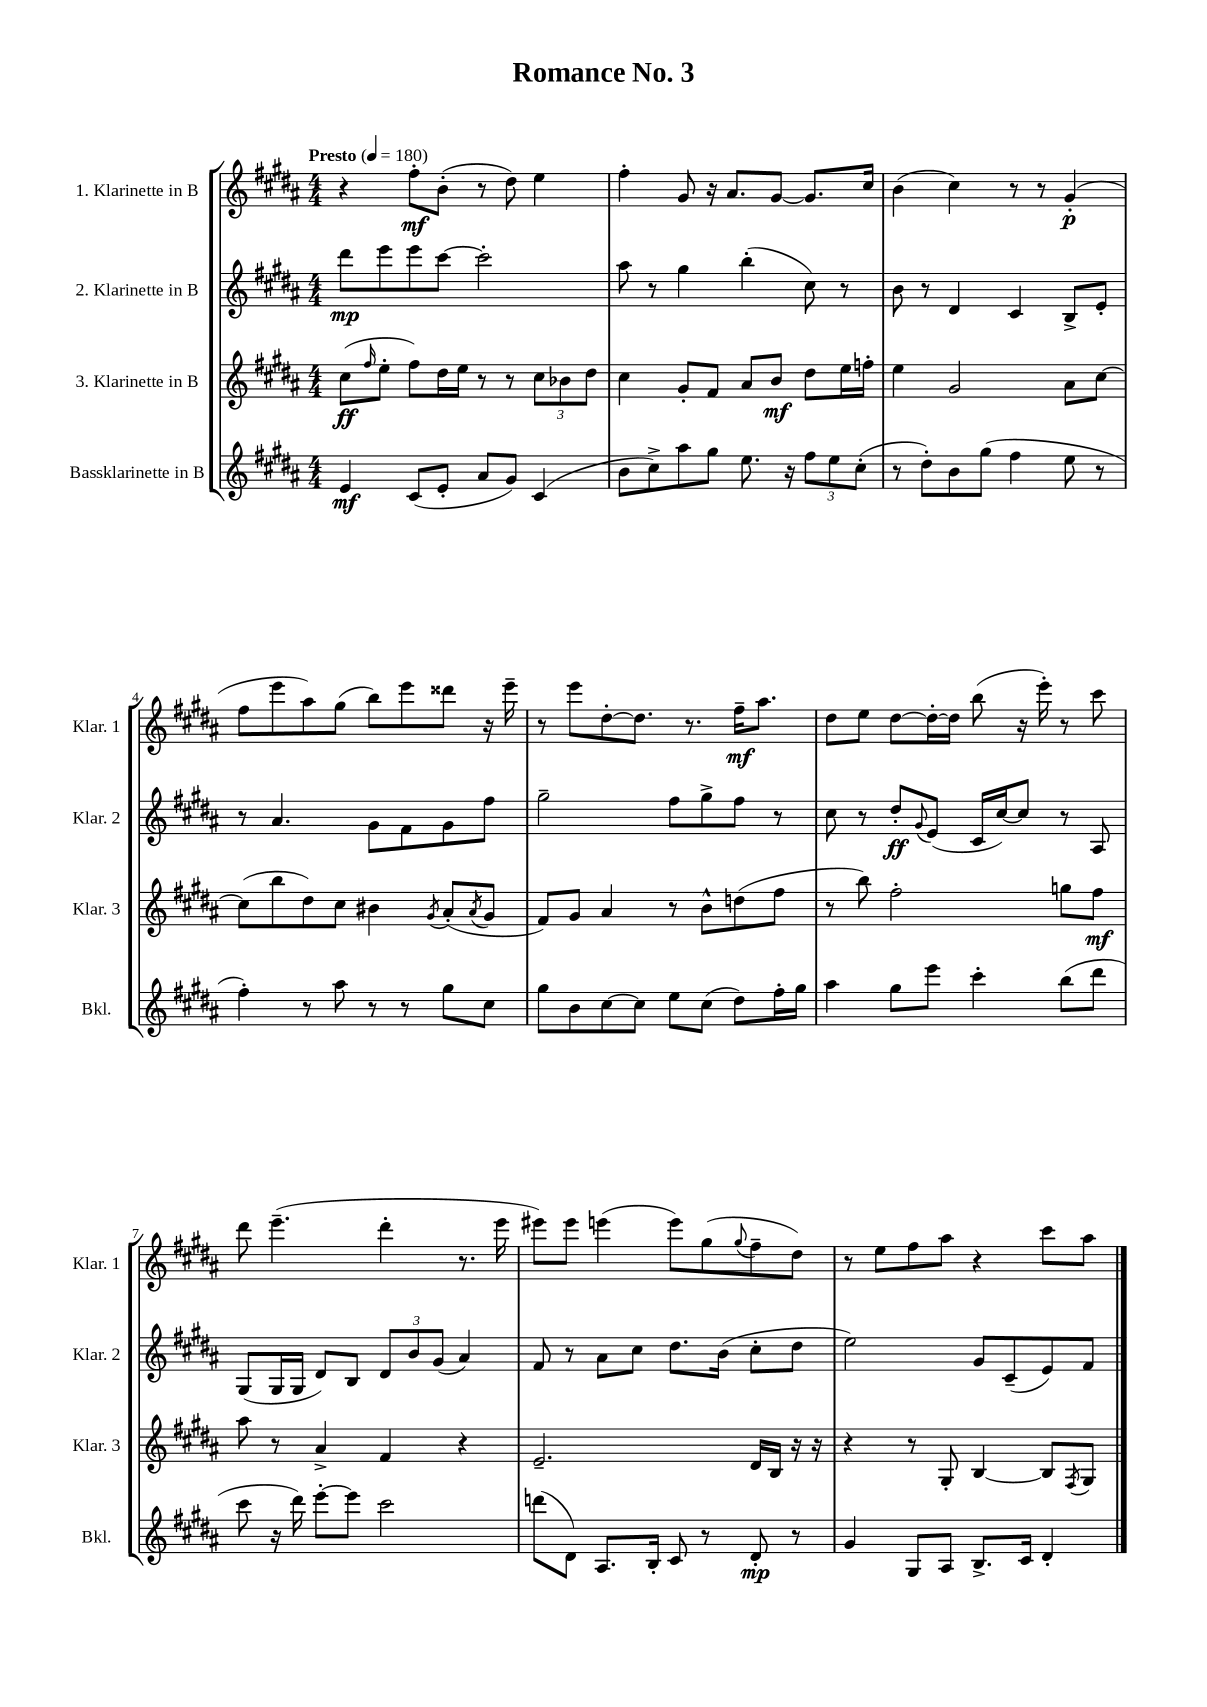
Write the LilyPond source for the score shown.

\header { title = "Romance No. 3" }
<<
\new StaffGroup <<
\new Staff = "s0" \with { instrumentName = "1. Klarinette in B" shortInstrumentName = "Klar. 1" } {
    \clef treble \key b \major \numericTimeSignature \time 4/4 \tempo "Presto" 4 = 180
    r4 fis''8-.\mf b'8-.( r8 dis''8) e''4 |
    fis''4-. gis'8 r16 ais'8. gis'8~ gis'8. cis''16 |
    b'4( cis''4) r8 r8 gis'4-.\p( |
    fis''8 e'''8 ais''8) gis''8( b''8) e'''8 disis'''8 r16 e'''16-- |
    r8 e'''8 dis''8~-. dis''8. r8. fis''16--\mf ais''8. |
    dis''8 e''8 dis''8~ dis''16~-. dis''16 b''8( r16 e'''16-.) r8 cis'''8 |
    dis'''8 e'''4.--( dis'''4-. r8. e'''16 |
    eis'''8) eis'''8 e'''4( e'''8) gis''8( \appoggiatura { gis''8 } fis''8-- dis''8) |
    r8 e''8 fis''8 ais''8 r4 cis'''8 ais''8 \bar "|." |
}
\new Staff = "s1" \with { instrumentName = "2. Klarinette in B" shortInstrumentName = "Klar. 2" } {
    \clef treble \key b \major \numericTimeSignature \time 4/4
    dis'''8\mp e'''8 e'''8 cis'''8~ cis'''2-. |
    ais''8 r8 gis''4 b''4-.( cis''8) r8 |
    b'8 r8 dis'4 cis'4 b8-> e'8-. |
    r8 ais'4. gis'8 fis'8 gis'8 fis''8 |
    gis''2-- fis''8 gis''8-> fis''8 r8 |
    cis''8 r8 dis''8-.\ff \appoggiatura { gis'8 } e'8( cis'16 cis''16~) cis''8 r8 ais8 |
    gis8( gis16 gis16 dis'8) b8 \tuplet 3/2 { dis'8 b'8 gis'8( } ais'4) |
    fis'8 r8 ais'8 cis''8 dis''8. b'16( cis''8-. dis''8 |
    e''2) gis'8 cis'8--( e'8) fis'8 \bar "|." |
}
\new Staff = "s2" \with { instrumentName = "3. Klarinette in B" shortInstrumentName = "Klar. 3" } {
    \clef treble \key b \major \numericTimeSignature \time 4/4
    cis''8\ff( \grace { fis''16 } e''8-. fis''8) dis''16 e''16 r8 r8 \tuplet 3/2 { cis''8 bes'8 dis''8 } |
    cis''4 gis'8-. fis'8 ais'8 b'8\mf dis''8 e''16 f''16-. |
    e''4 gis'2 ais'8 cis''8~ |
    cis''8( b''8 dis''8) cis''8 bis'4 \acciaccatura { gis'8 } ais'8-.( \acciaccatura { ais'8 } gis'8 |
    fis'8) gis'8 ais'4 r8 b'8-^ d''8( fis''8 |
    r8 b''8) fis''2-. g''8 fis''8\mf |
    ais''8 r8 ais'4-> fis'4 r4 |
    e'2.-- dis'16 b16 r16 r16 |
    r4 r8 gis8-. b4~ b8 \acciaccatura { fis8 } gis8 \bar "|." |
}
\new Staff = "s3" \with { instrumentName = "Bassklarinette in B" shortInstrumentName = "Bkl." } {
    \clef treble \key b \major \numericTimeSignature \time 4/4
    e'4\mf cis'8( e'8-. ais'8 gis'8) cis'4( |
    b'8 cis''8->) ais''8 gis''8 e''8. r16 \tuplet 3/2 { fis''8 e''8 cis''8-.( } |
    r8 dis''8-.) b'8 gis''8( fis''4 e''8 r8 |
    fis''4-.) r8 ais''8 r8 r8 gis''8 cis''8 |
    gis''8 b'8 cis''8~ cis''8 e''8 cis''8( dis''8) fis''16-. gis''16 |
    ais''4 gis''8 e'''8 cis'''4-. b''8( dis'''8 |
    cis'''8 r16 dis'''16) e'''8~-. e'''8 cis'''2 |
    d'''8( dis'8) ais8. b16-. cis'8 r8 dis'8-.\mp r8 |
    gis'4 gis8 ais8 b8.-> cis'16 dis'4-. \bar "|." |
}
>>
>>
